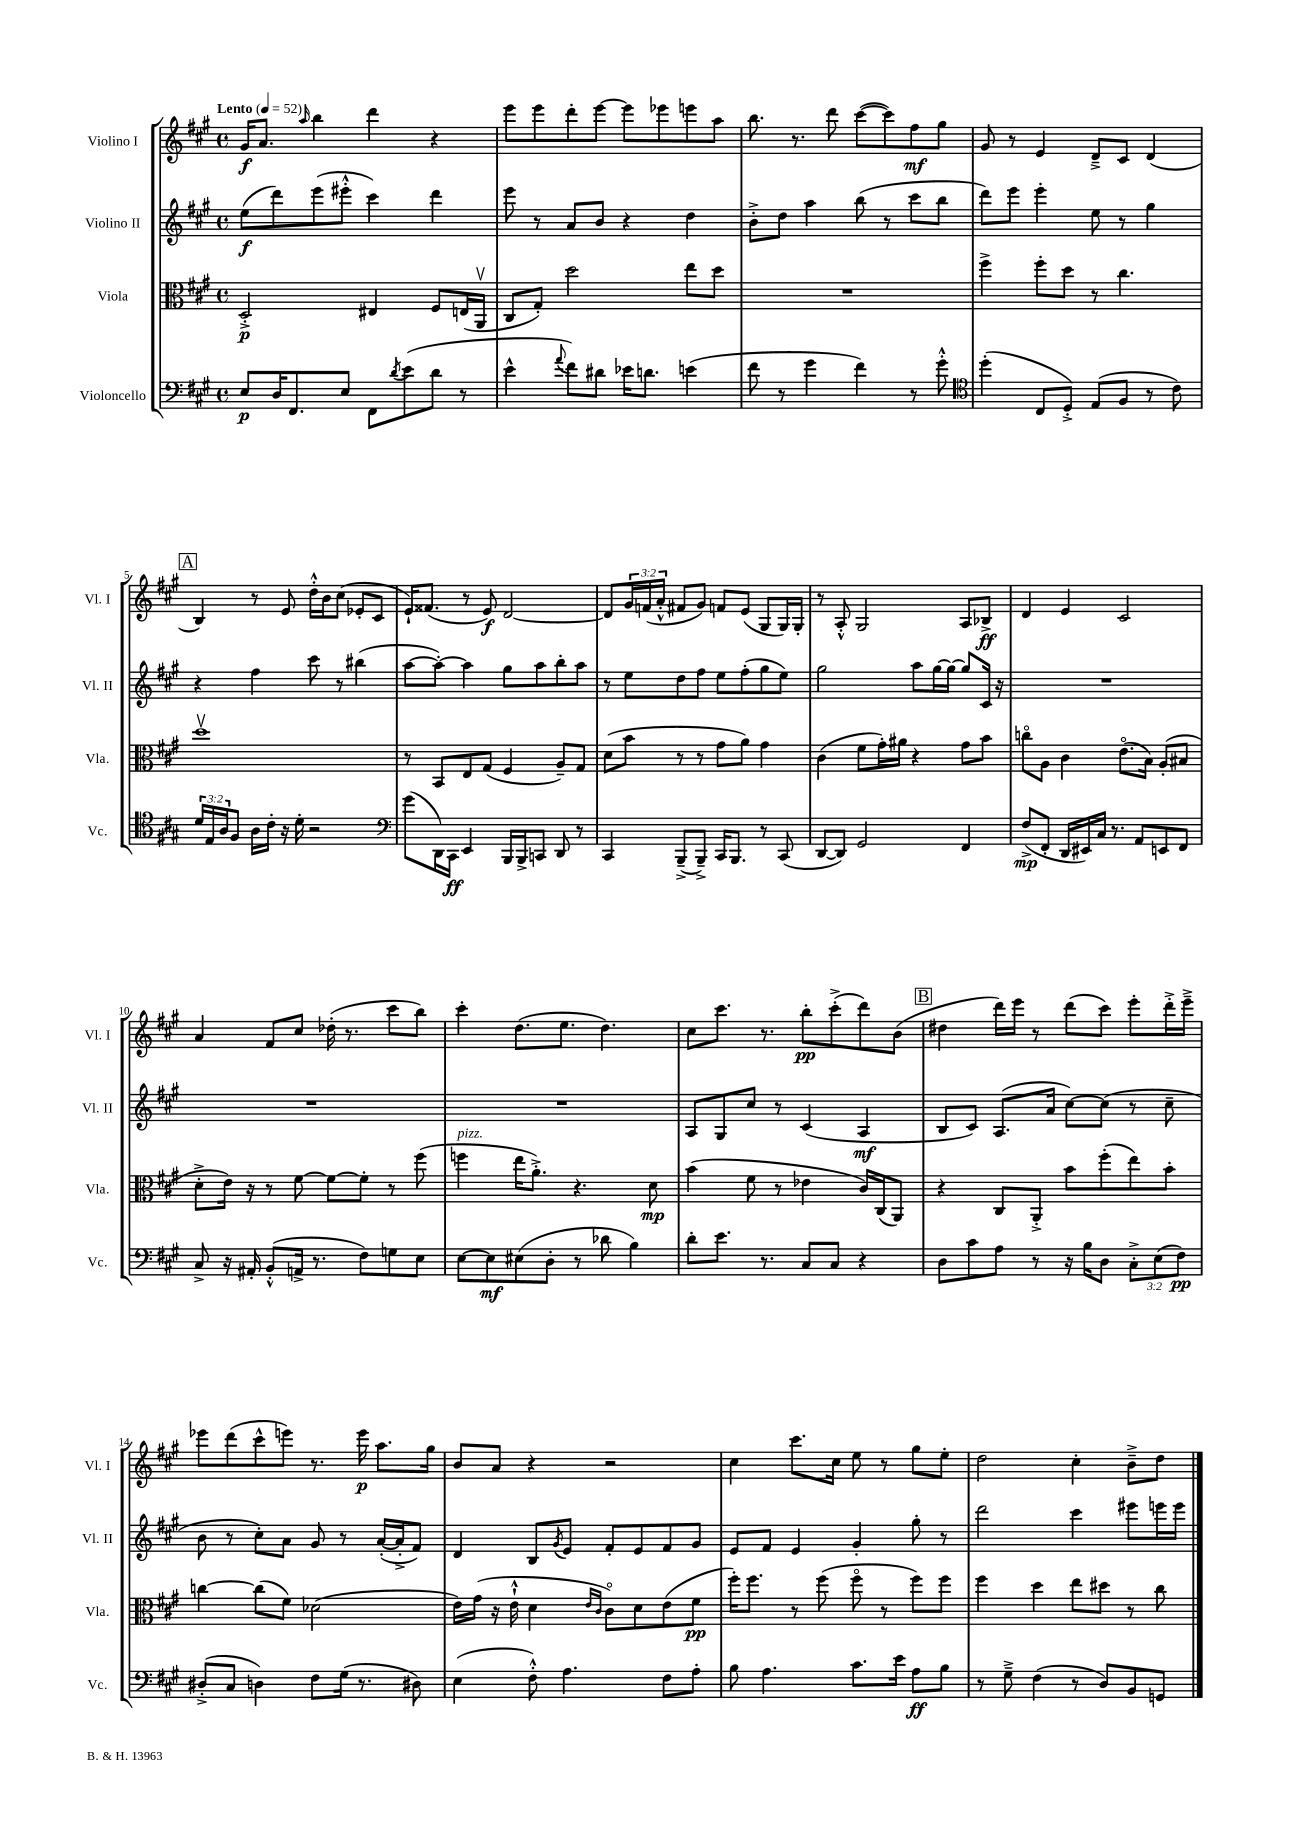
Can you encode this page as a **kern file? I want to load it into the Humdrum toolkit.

**kern	**kern	**kern	**kern
*staff4	*staff3	*staff2	*staff1
*clefF4	*clefC3	*clefG2	*clefG2
*k[f#c#g#]	*k[f#c#g#]	*k[f#c#g#]	*k[f#c#g#]
*M4/4	*M4/4	*M4/4	*M4/4
*met(c)	*met(c)	*met(c)	*met(c)
*MM52	*MM52	*MM52	*MM52
8E/L	2D'^/	(8ee\L	16g#/LK
.	.	.	8.a/J
16D/K	.	8ddd\)	.
8.FF#/	.	.	.
.	.	.	16qqaa/
.	.	(8eee\	4bb\
8E/J	.	8eee#'^^\J	.
8FF#\L	4E#/	4ccc#\)	4ddd\
8qd/	.	.	.
(8e\	.	.	.
8d\J	8F#/L	4ddd\	4r
8r	(16E/L	.	.
.	16AAv/JJ	.	.
=	=	=	=
4e^^\	8C#/L	8eee\	8eee\L
.	8G#'/J)	8r	8eee\
8qqa/	.	.	.
8f#\L)	2dd\	8a/L	8ddd'\
8d#\J	.	8b/J	[8eee\J
16e-\LK	.	4r	8eee\]L
8.d\J	.	.	.
.	.	.	8eee-\
(4e\	8ee\L	4dd\	8eee\
.	8dd\J	.	8aa\J
=	=	=	=
8f#\	1r	8b'^\L	8.bb\
8r	.	8dd\J	.
.	.	.	8.r
4g#\	.	4aa\	.
.	.	.	8ddd\
4f#\)	.	(8bb\	([8ccc#\L
.	.	8r	8ccc#\])
8r	.	8ccc#\L	8ff#\
8g#'^^\	.	8bb\J	8gg#\J
=	=	=	=
*clefC4	*	*	*
(4dd'\	4ff#^\	8ddd\L)	8g#/
.	.	8eee\J	8r
8C#/L	8ff#'\L	4eee'\	4e/
8D'^/J)	8dd\J	.	.
(8E/L	8r	8ee\	8d~^/L
8F#/J	4.cc#\	8r	8c#/J
8r	.	4gg#\	(4d/
8c#\)	.	.	.
=	=	=	=
24d/LL	1ddv	4r	4B/)
24E/	.	.	.
24A/J	.	.	.
8F#/J	.	.	.
16A\LL	.	4ff#\	8r
16c#'\JJ	.	.	.
16r	.	.	8e/
16d'\	.	.	.
2r	.	8ccc#\	16dd'^^\LL
.	.	.	16b\J
.	.	8r	(8cc#\J
.	.	(4bb#\	8e-'/L
.	.	.	8c#/J
=	=	=	=
*clefF4	*	*	*
(8g#\L	8r	[8aa\L	16e`/LK)
.	.	.	(8.f##/J
16DD\L)	8BB/L	8aa'\_J)	.
16CC#\JJ	.	.	.
4EE/	8E/	4aa\]	8r
.	(8G#/J	.	8e/)
16BBB/LL	4F#/	8gg#\L	[2d/
16BBB^/J	.	.	.
8CC/J	.	8aa\	.
8DD/	8A~/L)	8bb'\	.
8r	8G#/J	8aa\J	.
=	=	=	=
4CC#/	(8d\L	8r	8d/]L
.	8b\J	8ee\L	24g#/L
.	.	.	(24f/
.	.	.	24a'^^/JJ
(8BBB~^/L	8r	8dd\	8f#/L
8BBB~^/J)	8r	8ff#\J	8g#/J)
16CC#/LK	8g#\L	8ee\L	8f/L
8.BBB/J	.	.	.
.	8a\J)	(8ff#'\	(8e/J
8r	4g#\	8gg#\	8G#/L
(8CC#/	.	8ee\J)	16G#/L)
.	.	.	16G#'/JJ
=	=	=	=
[8DD/L	(4c#\	2gg#\	8r
8DD/]J)	.	.	8A'^^/
2GG#/	8f#\L	.	2G#/
.	16g#'\L)	.	.
.	16a#\JJ	.	.
.	4r	8aa\L	.
.	.	[16gg#\L	.
.	.	16gg#\_JJ	.
4FF#/	8g#\L	8gg#/]L	8A/L
.	8b\J	16c#/Jk	8B-^/J
.	.	16r	.
=	=	=	=
(8F#^/L	8cco\L	1r	4d/
8FF#'/J	8A\J	.	.
16DD/LL	4c#\	.	4e/
16EE#/)	.	.	.
16C#/JJ	.	.	.
8.r	.	.	.
.	(8.eo\L	.	2c#/
8AA/L	.	.	.
.	16B\Jk)	.	.
8EE/	(8A'/L	.	.
8FF#/J	8B#/J	.	.
=	=	=	=
8C#^/	8d'^\L	1r	4a/
16r	16e\Jk)	.	.
16AA#'/	16r	.	.
(8BB'^^/L	8r	.	8f#/L
16AA^/Jk	[8f#\	.	8cc#/J
8.r	.	.	.
.	8f#\_L	.	(16dd-'\
.	.	.	8.r
8F#\L)	8f#'\]J	.	.
8G\	8r	.	8ccc#\L
8E\J	(8ff#\	.	8bb\J)
=	=	=	=
[8E\L	4ff\	1r	4ccc#'\
8E\]	.	.	.
(8E#\	16ee\LK	.	(8.dd\L
.	8.a'^\J)	.	.
8D'\J	.	.	.
.	.	.	8.ee\J
8r	4.r	.	.
8d-\	.	.	4.dd\)
4B\)	.	.	.
.	8d\	.	.
=	=	=	=
8d'\L	(4b\	8A/L	8cc#\L
8.e\J	.	8G#/	8.ccc#\J
.	8f#\	8cc#/J	.
8.r	.	.	8.r
.	8r	8r	.
8C#/L	4e-\	(4c#/	8bb'\L
8C#/J	.	.	(8ccc#'^\
4r	16c#/LL)	4A/	8ddd\)
.	(16C#/J	.	.
.	8AA/J)	.	(8b\J
=	=	=	=
8D\L	4r	8B/L	4dd#\
8c#\	.	8c#/J)	.
8A\J	8C#/L	(8.A/L	16ddd\LL)
.	.	.	16eee\JJ
8r	8AA'^/J	.	8r
.	.	16a/Jk	.
16r	8b\L	[8cc#\L)	(8ddd\L
16B\LK	.	.	.
8D\J	(8ff#'\	(8cc#\]J	8ccc#\J)
12C#'^\L	8ee\)	8r	8eee'\L
(12E\	.	.	.
.	8b'\J	8cc#~\	16ddd'^\L
12F#\J)	.	.	.
.	.	.	16eee~^\JJ
=	=	=	=
(8D#'^/L	[4cc\	8b\	8eee-\L
8C#/J	.	8r	(8ddd\
4D\)	(8cc\]L	8cc#'\L)	8ccc#^^\
.	8f#\J)	8a\J	8eee\J)
8F#\L	(2d-\	8g#/	8.r
(16G#\Jk	.	8r	.
8.r	.	.	16eee\
.	.	([16a'/LL	8.aa\L
.	.	16a'^/]J	.
8D#\)	.	8f#/J)	.
.	.	.	16gg#\Jk
=	=	=	=
(4E\	16e\LL)	4d/	8b/L
.	(16g#\JJ	.	.
.	16r	.	8a/J
.	16e`^^\	.	.
8F#'^^\)	4d\	8B/L	4r
.	.	8qg#/	.
4.A\	.	8e/J	.
.	16qqe/LL	.	.
.	16qqc#/JJ	.	.
.	8c#o\L)	8f#'/L	2r
.	8d\	8e/	.
8F#\L	(8e\	8f#/	.
8A'\J	8f#\J	8g#/J	.
=	=	=	=
8B\	16ff#'\LK)	8e/L	4cc#\
.	8.ff#\J	.	.
4.A\	.	8f#/J	.
.	8r	4e/	8.ccc#\L
.	(8ff#\	.	.
.	.	.	16cc#\Jk
8.c#\L	8ff#o\	4g#'/	8ee\
.	8r	.	8r
16e\Jk	.	.	.
8A\L	8ff#\L)	8gg#'\	8gg#\L
8B\J	8ff#\J	8r	8ee'\J
=	=	=	=
8r	4ff#\	2ddd\	2dd\
8G#~^\	.	.	.
(4F#\	4dd\	.	.
8r	8ee\L	4ccc#\	4cc#'\
8D/L)	8dd#\J	.	.
8BB/	8r	8eee#\L	8b~^\L
8GG/J	8cc#\	16eee\L	8dd\J
.	.	16eee\JJ	.
==	==	==	==
*-	*-	*-	*-
